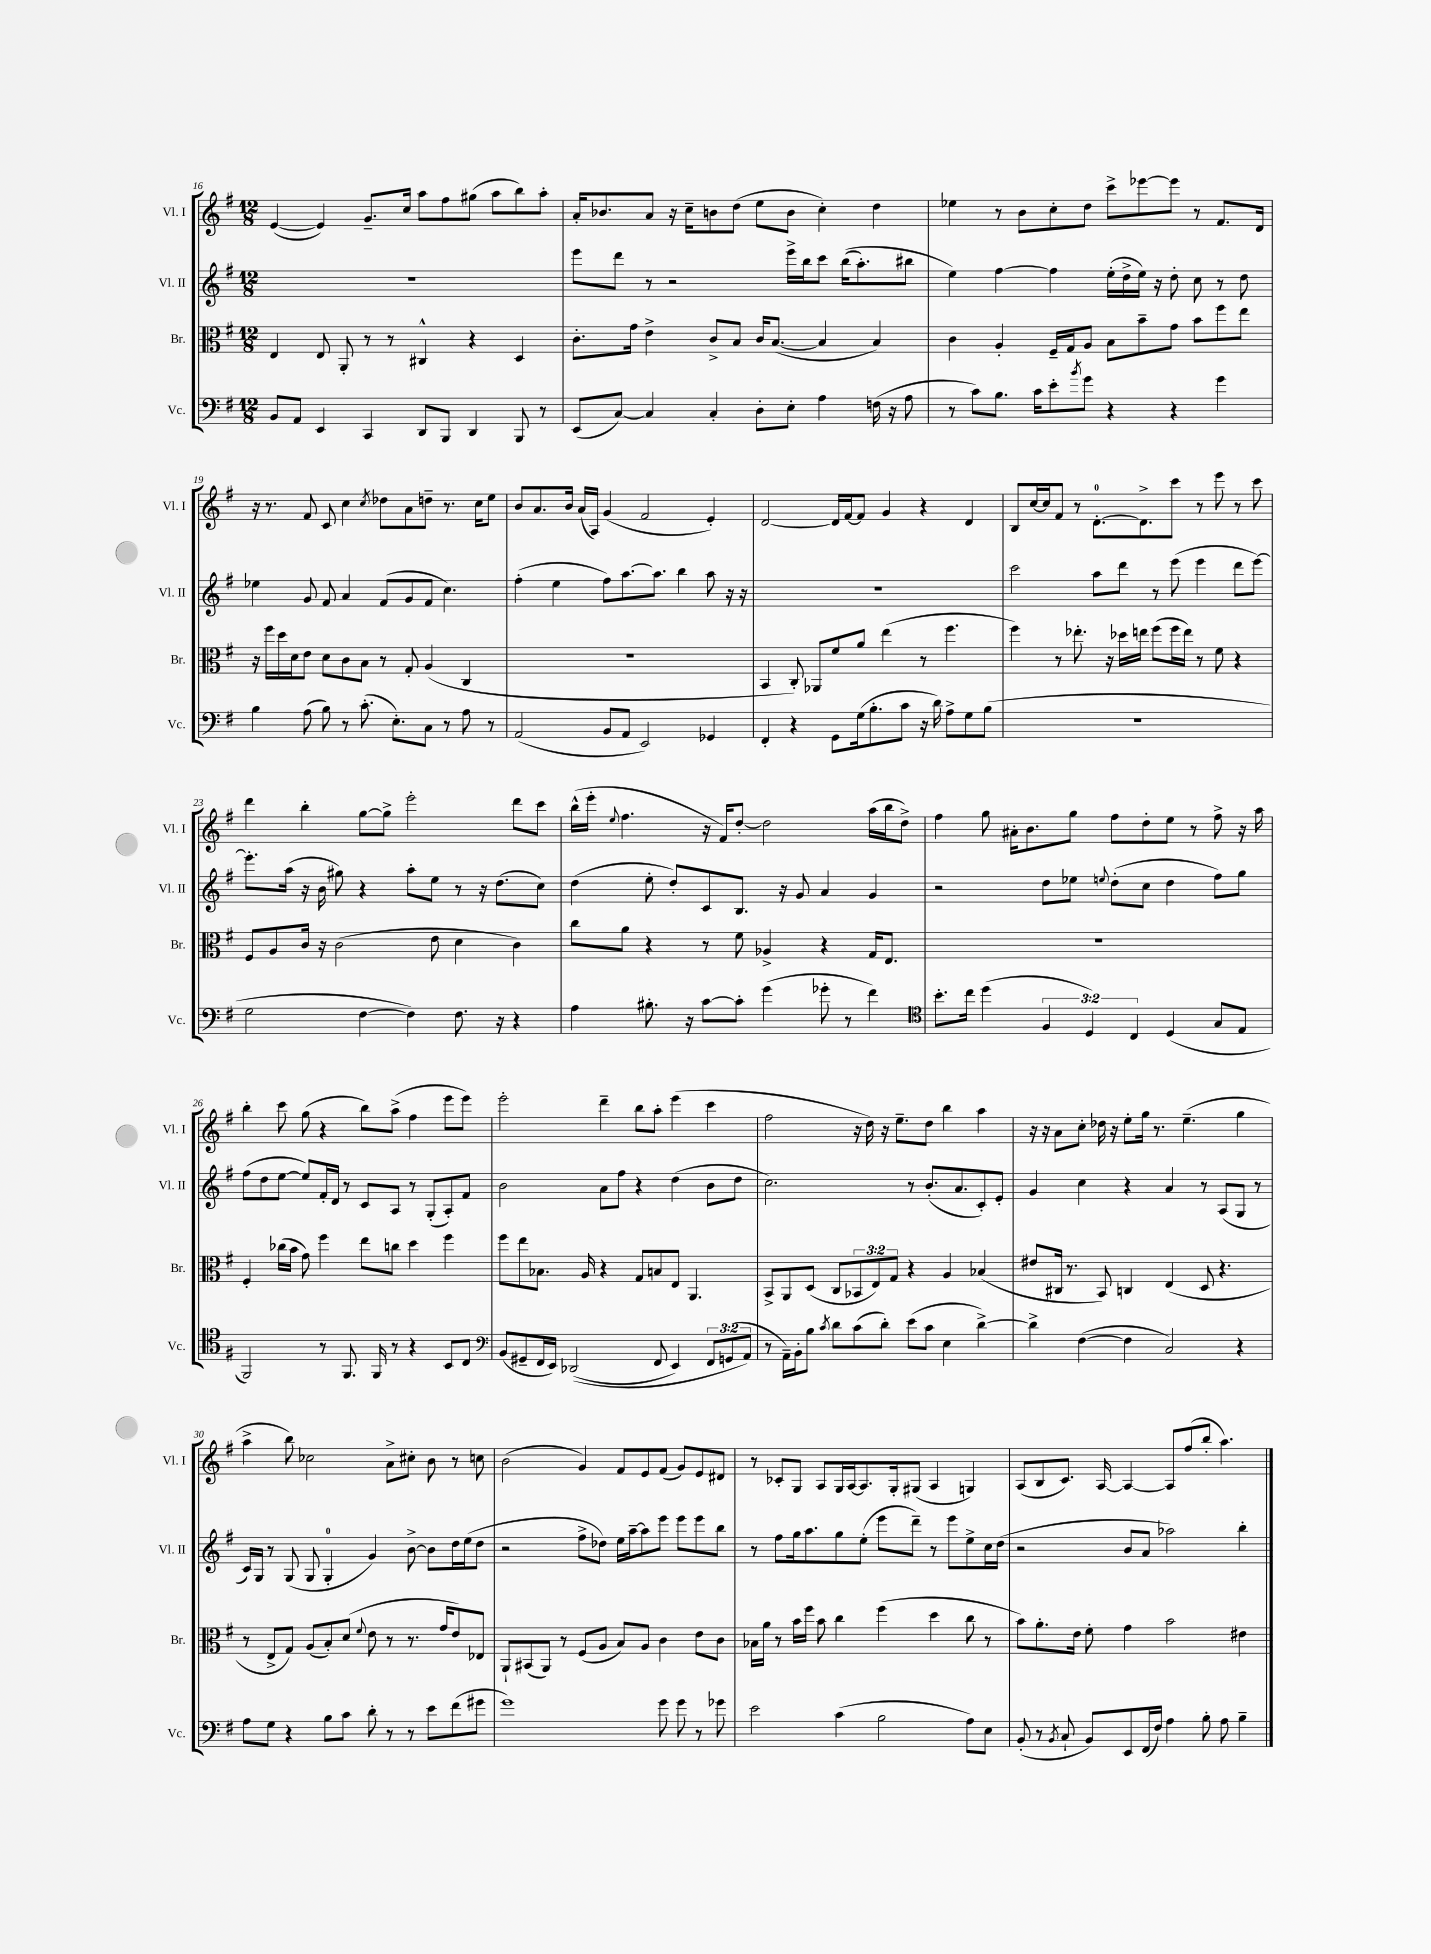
<<
\new StaffGroup <<
\new Staff = "s0" \with { instrumentName = "Vl. I" shortInstrumentName = "Vl. I" } {
    \clef treble \key g \major \numericTimeSignature \time 12/8
    e'4~( e'4) g'8.-- c''16 a''8 fis''8 gis''8( a''8 b''8) a''8-. |
    a'16-. bes'8. a'8 r16 c''16-- b'8 d''8( e''8 b'8 c''4-.) d''4 |
    ees''4 r8 b'8 c''8-. d''8 c'''8-> ees'''8~ ees'''8 r8 fis'8. d'16 |
    r16 r8. fis'8 c'8 c''4 \acciaccatura { c''8 } des''8 a'8 d''8-- r8. c''16 e''8 |
    b'8 a'8. b'16 a'16( a16) g'4( fis'2 e'4-.) |
    d'2~ d'16 fis'16~ fis'8 g'4 r4 d'4 |
    b8 c''16~ c''16 fis'8 r8 d'8.-0~-. d'8.-> c'''8 r8 e'''8 r8 c'''8 |
    d'''4 b''4-. g''8~ g''8-> e'''2-. d'''8 c'''8 |
    b''16-^( e'''16-. \appoggiatura { e''8 } fis''4. r16 fis'16) d''8~-. d''2 a''16( b''16 d''8->) |
    fis''4 g''8 ais'16-. b'8. g''8 fis''8 d''8-. e''8 r8 fis''8-> r16 a''16 |
    b''4-. c'''8 g''8( r4 b''8) a''8->( fis''4 e'''8 e'''8) |
    e'''2-. d'''4-- b''8 a''8-. e'''4( c'''4 |
    fis''2 r16 d''16) r16 e''8.-- d''8 b''4 a''4 |
    r16 r16 a'8 c''8-. des''16 r16 e''8-. g''16 r8. e''4.--( g''4 |
    a''4-> b''8) ces''2 a'8-> cis''8-. b'8 r8 c''8 |
    b'2( g'4) fis'8 e'8 fis'8( g'8) e'8 dis'8 |
    r8 ces'8-. g8 a8 g16 a16~ a8. g16-. gis8( a4 g4) |
    a8( b8 c'8.) a16~ a4~ a8 fis''8( b''8-. a''4.) \bar "|." |
}
\new Staff = "s1" \with { instrumentName = "Vl. II" shortInstrumentName = "Vl. II" } {
    \clef treble \key g \major \numericTimeSignature \time 12/8
    R1. |
    e'''8 d'''8 r8 r2 e'''16-> b''16 c'''8 b''16(\( a''8.-.) bis''8 |
    e''4\) fis''4~ fis''4 e''16-.( d''16-> e''16) r16 d''8-. c''8 r8 d''8 |
    ees''4 g'8 fis'8 a'4 fis'8( g'8 fis'8 c''4.) |
    fis''4-.( e''4 fis''8) a''8.~ a''8. b''4 a''8 r16 r16 |
    R1. |
    c'''2 a''8 d'''8 r8 e'''8( e'''4 d'''8 e'''8~) |
    e'''8.-. a''16( r16 b'16 gis''8) r4 a''8-. e''8 r8 r16 d''8.( c''8) |
    d''4( e''8-. d''8-.) c'8 b8. r16 g'8 a'4 g'4 |
    r2 d''8 ees''8 \appoggiatura { e''8 } d''8-.( c''8 d''4 fis''8) g''8 |
    fis''8( d''8 e''8~ e''8) fis'16-. d'16 r8 c'8 a8 r8 g8-.( a8-.) fis'8 |
    b'2 a'8 fis''8 r4 d''4( b'8 d''8 |
    c''2.) r8 b'8.-.( a'8. c'8-.) e'8-. |
    g'4 c''4 r4 a'4 r8 a8( g8 r8 |
    c'16) g16 r8 g8( g8 g4-0-. g'4) b'8~-> b'8 d''16 e''16( d''8 |
    r2 fis''8-> des''8) e''16 a''16~-- a''8 e'''8 e'''8 e'''8 b''8 |
    r8 fis''8 g''16 a''8. g''8 e''8-.( e'''8 d'''8--) r8 e'''8 e''8-> c''16 d''16( |
    r2 b'8 a'8 aes''2) b''4-. \bar "|." |
}
\new Staff = "s2" \with { instrumentName = "Br." shortInstrumentName = "Br." } {
    \clef alto \key g \major \numericTimeSignature \time 12/8 \override Staff.TupletNumber.text = #tuplet-number::calc-fraction-text
    e4 e8 a,8-. r8 r8 cis4-^ r4 d4 |
    c'8.-. g'16 e'4-> c'8-> b8 c'16 b8.~( b4 b4) |
    c'4 a4-. fis16-- g16 a8 b8 b'8-- g'8 b'8 fis''8 e''8 |
    r16 fis''16 d''16 d'16 e'8 d'8 c'8 b8 r8 g8-. a4( c4 |
    R1. |
    b,4 c8-.) aes,8 fis'8 a'8 e''4( r8 fis''4. |
    fis''4) r8 ees''8.-. r16 des''16 e''16 fis''8( fis''16 e''16) r8 fis'8 r4 |
    fis8 a8 c'16 r16 c'2( e'8 d'4 c'4) |
    c''8 a'8 r4 r8 fis'8 aes4-> r4 g16 e8. |
    R1. |
    fis4-. ces''16( b'16 g'8) fis''4 e''8 c''8 d''4 fis''4 |
    fis''8 e''8 bes8. a16 r4 g8 b8 e8 a,4. |
    b,8-> a,8 d8( c8 \tuplet 3/2 { bes,8 e8) g8 } r4 a4 bes4( |
    eis'8 cis16 r8. b,8) c4 e4( d8 r4. |
    r8 e8-> g8) a8( b8-.) d'8( \appoggiatura { fis'8 } e'8 r8 r8. g'16 e'8) ees8 |
    a,8-! bis,8( a,8) r8 fis8( a8 b8) a8 c'4 e'8 c'8 |
    bes16 a'16 r8 b'16 fis''16 b'8 c''4 fis''4( d''4 c''8 r8 |
    b'8) a'8.-. e'16 fis'8-. g'4 b'2 eis'4 \bar "|." |
}
\new Staff = "s3" \with { instrumentName = "Vc." shortInstrumentName = "Vc." } {
    \clef bass \key g \major \numericTimeSignature \time 12/8 \override Staff.TupletNumber.text = #tuplet-number::calc-fraction-text
    b,8 a,8 e,4 c,4 d,8 b,,8 d,4 b,,8 r8 |
    e,8( c8~) c4 c4-. d8-. e8-. a4 f16( r16 a8 |
    r8 c'8) b8. c'16 e'8-. \acciaccatura { b'8 } g'8 r4 r4 g'4 |
    b4 a8( b8) r8 c'8.-.( e8.-.) c8 r8 a8 r8 |
    a,2( b,8 a,8 e,2) ges,4 |
    fis,4-. r4 g,8 g16( b8.-. c'8 r16 d'16) a8-> g8 b8( |
    R1. |
    g2 fis4~ fis4) fis8. r16 r4 |
    a4 bis8.-. r16 c'8~ c'8-. g'4( ges'8-. r8 fis'4) |
    \clef tenor b'8.-. c''16 d''4( \tuplet 3/2 { fis4 d4) c4 } d4( g8 e8 |
    fis,2) r8 fis,8. fis,16 r8 r4 b,8 c8 |
    \clef bass b,8( gis,8-- fis,16 e,16) des,2(\( fis,8 e,4) \tuplet 3/2 { fis,8 g,8( a,8\) } |
    r8 a,16--) b,16-. b8 \acciaccatura { c'8 } d'8 c'8( d'8-.) e'8( c'8 e4 d'4~->) |
    d'4-> fis4~( fis4 c2) r4 |
    a8 g8 r4 b8 c'8 d'8-. r8 r8 e'8 fis'8( gis'8 |
    g'1) g'8 g'8 r8 ges'8 |
    e'2 c'4( b2 a8) e8 |
    b,8-.( r8 \acciaccatura { b,8 } c8-! b,8) e,8 fis,16( fis16) a4 b8-. a8 b4-- \bar "|." |
}
>>
>>
\layout { \context { \Score currentBarNumber = #16 } }
